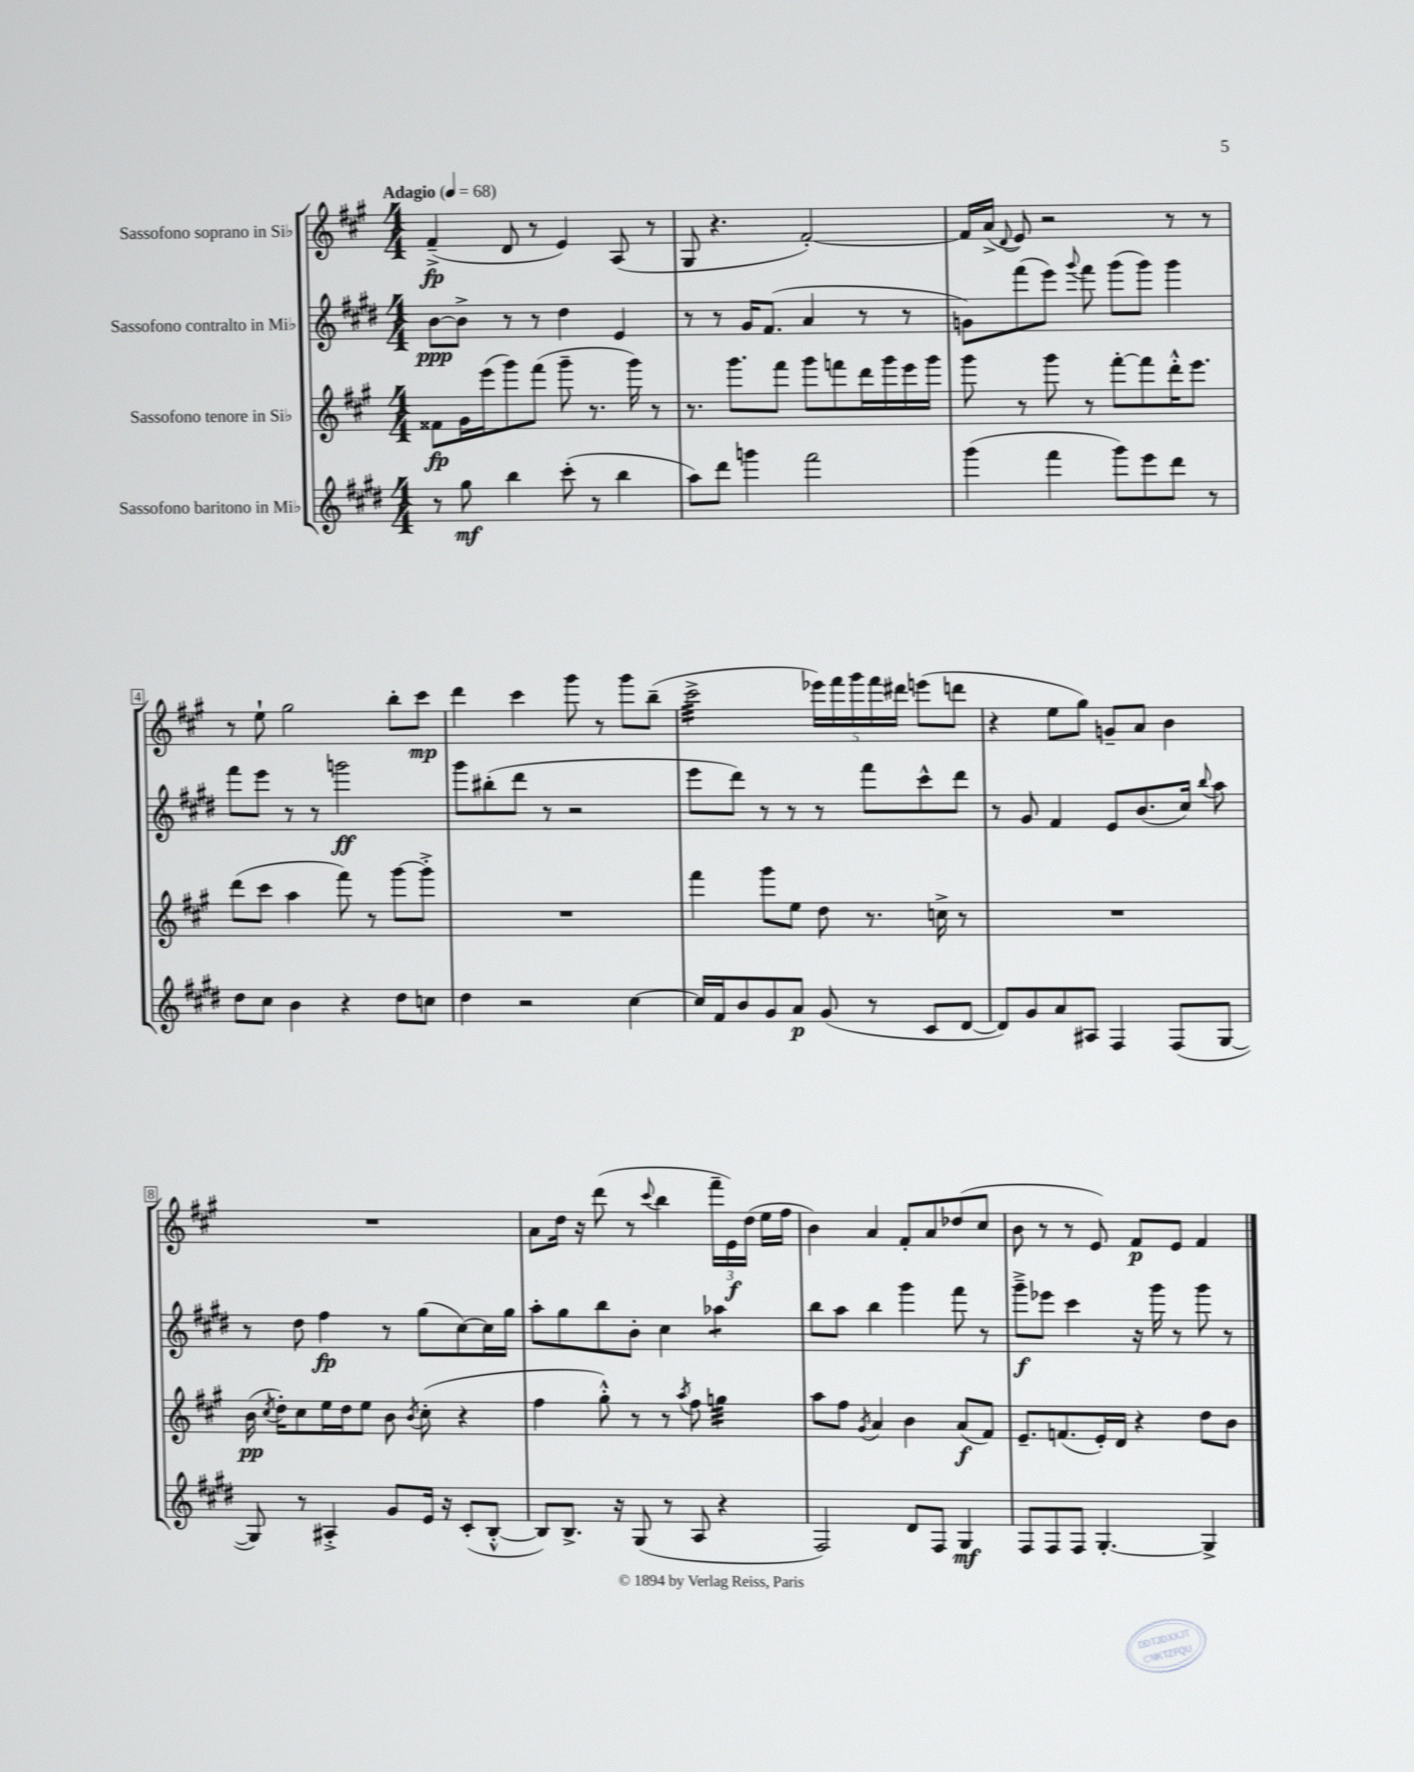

**kern	**kern	**kern	**kern
*staff4	*staff3	*staff2	*staff1
*clefG2	*clefG2	*clefG2	*clefG2
*k[f#c#g#d#]	*k[f#c#g#]	*k[f#c#g#d#]	*k[f#c#g#]
*M4/4	*M4/4	*M4/4	*M4/4
*MM68	*MM68	*MM68	*MM68
8r	8f##	[8b	(4f#~^
8gg#	16g#	8b^]	.
.	(16eee	.	.
4bb	8ggg#)	8r	8d
.	(8fff#	8r	8r
(8ccc#'	8ggg#~	4dd#	4e)
8r	8.r	.	.
4bb	.	4e	(8A
.	16ggg#)	.	.
.	8r	.	8r
=	=	=	=
8aa)	8.r	8r	8G#
8ddd#	.	8r	4.r
.	8.ggg#	.	.
4ggg	.	16g#	.
.	.	(8.f#	.
.	8fff#	.	.
2fff#	8ggg#	4a	[2f#')
.	8fff	.	.
.	16ddd	8r	.
.	16ggg#	.	.
.	16eee	8r	.
.	16ggg#	.	.
=	=	=	=
(4ggg#	8ggg#	8g)	16f#]
.	.	.	(16a^
.	.	.	8qqd
.	8r	(8fff#	8e)
4fff#	8ggg#	8eee)	2r
.	.	8qqggg#	.
.	8r	8fff#	.
8ggg#)	[8fff#'	(8ggg#	.
8eee	8fff#]	8ggg#)	.
8ddd#	16ddd'^^	4ggg#	8r
.	8.eee	.	.
8r	.	.	8r
=	=	=	=
8dd#	(8ddd	8fff#	8r
8cc#	8ccc#	8eee	8ee`
4b	4aa	8r	2gg#
.	.	8r	.
4r	8fff#)	2ggg	.
.	8r	.	.
8dd#	[8ggg#	.	8bb'
8cc	8ggg#'^]	.	8ccc#
=	=	=	=
4dd#	1r	8ggg#	4ddd
.	.	(8bb#'	.
2r	.	8ddd#	4ccc#
.	.	8r	.
.	.	2r	8ggg#
.	.	.	8r
[4cc#	.	.	8ggg#
.	.	.	(8bb~
=	=	=	=
16cc#]	4fff#	8eee	2ccc#^
16f#	.	.	.
8b	.	8ddd#)	.
8g#	8ggg#	8r	.
8a	8ee	8r	.
(8g#	8dd	8r	20eee-)
.	.	.	20fff#
.	.	.	20ggg#
8r	8.r	8fff#	.
.	.	.	20fff#
.	.	.	20ddd#
8c#	.	8ccc#^^	(8eee
.	16cc^	.	.
[8d#	8r	8ddd#	8ddd
=	=	=	=
8d#])	1r	8r	4r
8g#	.	8g#	.
8a	.	4f#	8ee
8A#	.	.	8gg#)
4F#	.	8e	8g~
.	.	(8.b	8a
(8F#	.	.	4b
.	.	16cc#)	.
.	.	8qqbb	.
[8G#	.	8aa	.
=	=	=	=
8G#])	(16b	8r	1r
.	8qcc#	.	.
.	16dd')	.	.
8r	8cc#	8dd#	.
4A#'^	16ee	4ff#	.
.	16dd	.	.
.	8ee	.	.
8g#	8b	8r	.
.	8qb	.	.
16e	(8cc#'	(8gg#	.
16r	.	.	.
(8c#'	4r	[8cc#)	.
[8B'^^	.	16cc#]	.
.	.	16gg#	.
=	=	=	=
8B])	4ff#	8aa'	8a
8.B^	.	8gg#	16dd
.	.	.	16r
.	8gg#'^^)	8bb	(8ddd
16r	.	.	.
(8G#	8r	8b'	8r
.	.	.	8qqccc#
8r	8r	4cc#	4bb
.	8qaa	.	.
8A	8ff#	.	.
4r	4gg	4aa-	24fff#~
.	.	.	24e)
.	.	.	(24dd
.	.	.	16ee
.	.	.	16ff#
=	=	=	=
2F#)	8aa	8bb	4b)
.	8ff#	8aa	.
.	8qg#	.	.
.	4a	4bb	4a
8d#	4b	4ggg#	8f#'
8F#	.	.	8a
4G#	(8a	8fff#	(8dd-
.	8f#)	8r	8cc#
=	=	=	=
8F#	8.e~	8ggg#~^	8b
8F#	.	8eee-	8r
.	(8.f	.	.
8F#	.	4ccc#	8r
[4.G#'	16e')	.	8e)
.	16d	.	.
.	4r	16r	8f#
.	.	16ggg#	.
.	.	8r	8e
4G#^]	8dd	8ggg#	4f#
.	8b	8r	.
==	==	==	==
*-	*-	*-	*-
